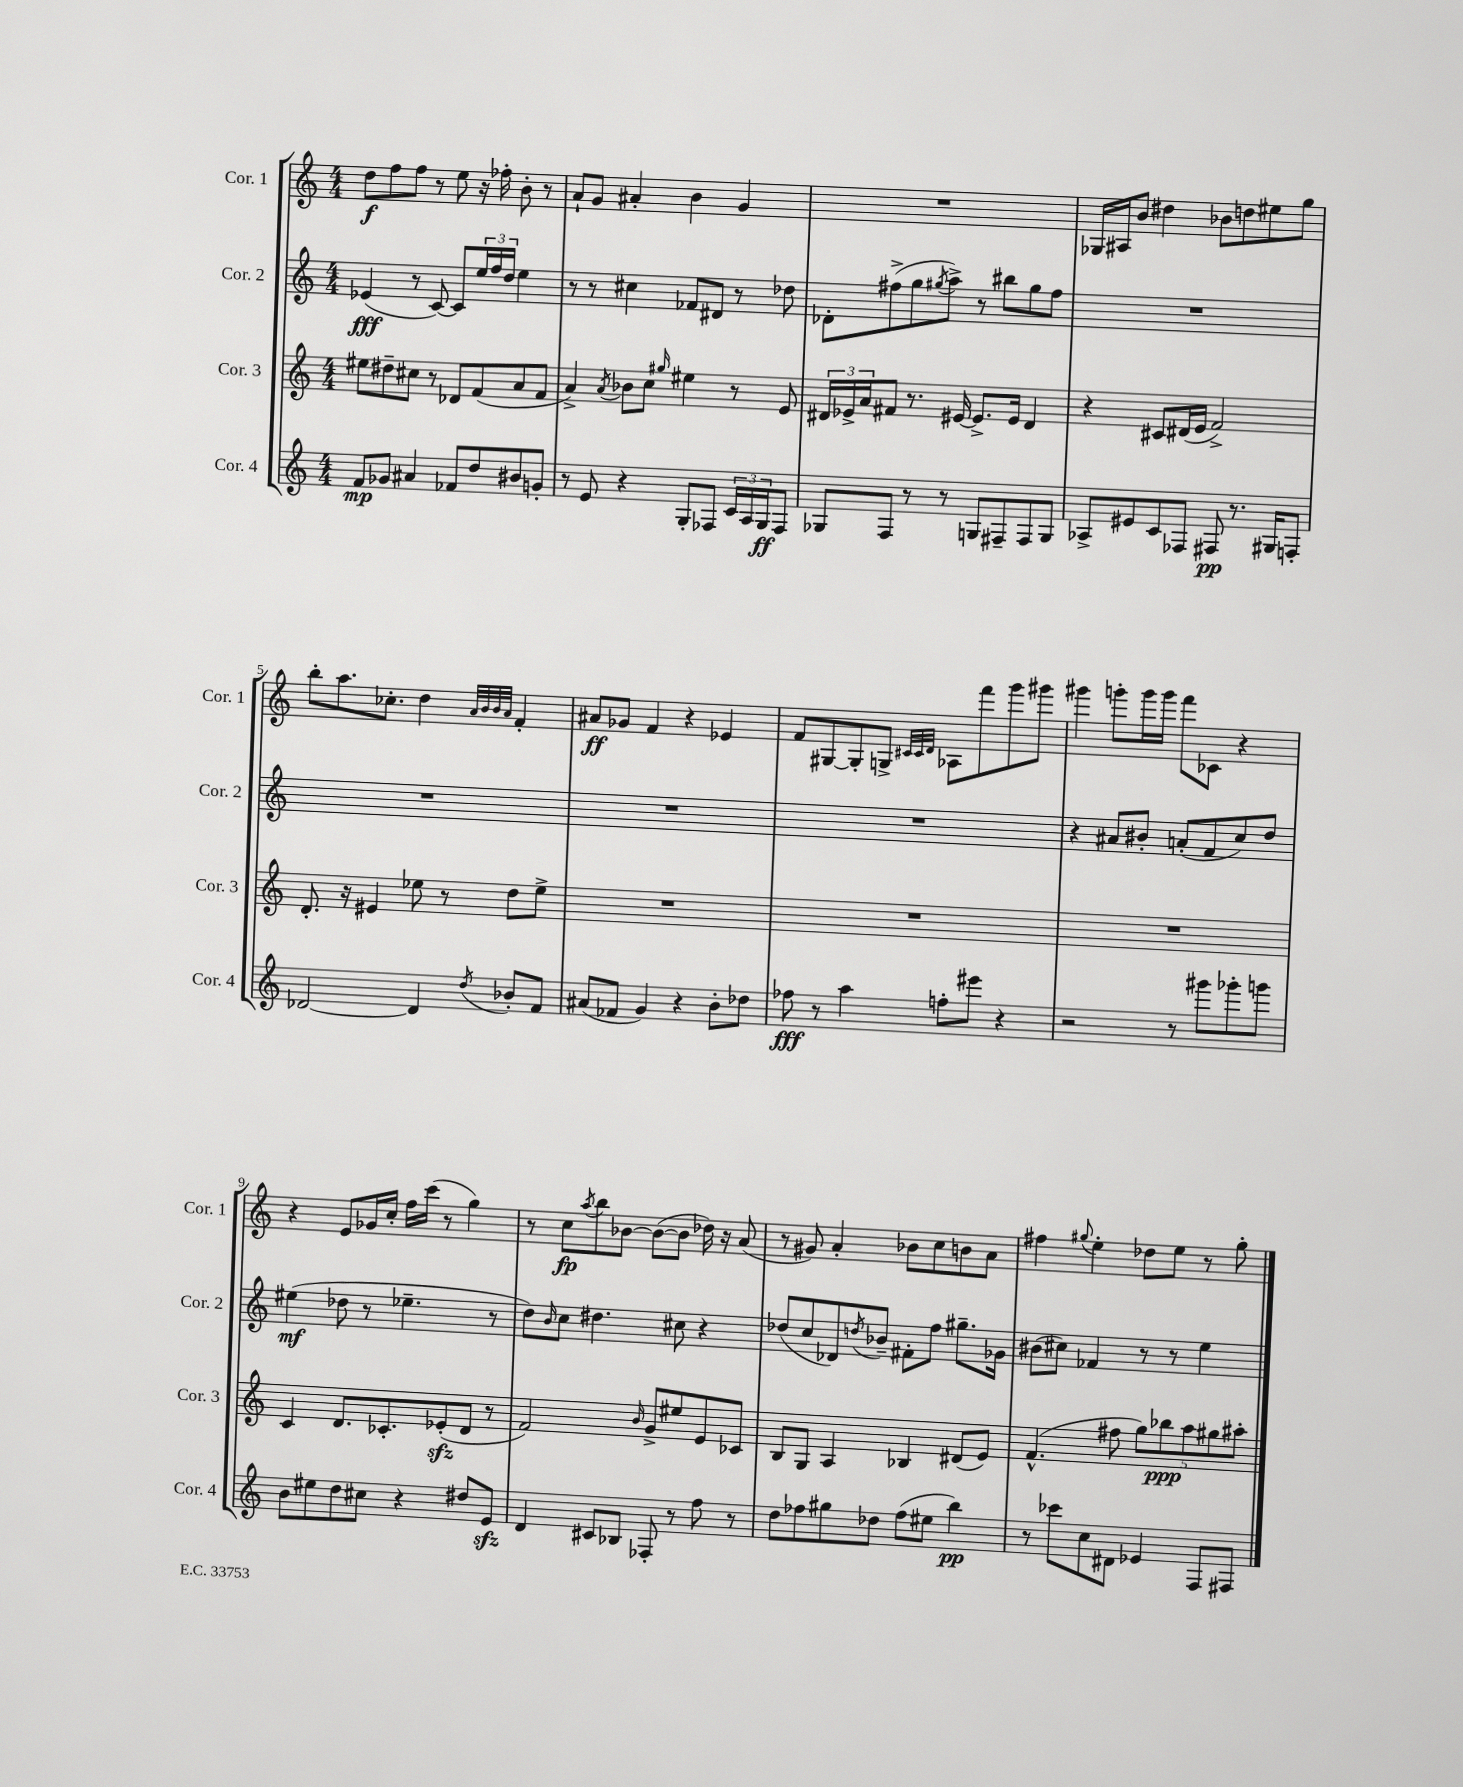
<<
\new StaffGroup <<
\new Staff = "s0" \with { instrumentName = "Cor. 1" shortInstrumentName = "Cor. 1" } {
    \clef treble \key c \major \numericTimeSignature \time 4/4
    d''8\f f''8 f''8 r8 e''8 r16 fes''16-. b'8-. r8 |
    a'8-! g'8 ais'4-. b'4 g'4 |
    R1 |
    ges16 ais16 b'8 dis''4 bes'8 d''8 eis''8 g''8 |
    b''8-. a''8. ces''8.-. d''4 \grace { a'32 b'32 b'32 a'32 } f'4-. |
    ais'8\ff ges'8 f'4 r4 ees'4 |
    f'8 gis8~ gis8-. g8-> \grace { cis'32 cis'32 d'32 } aes8 f'''8 g'''8 gis'''8 |
    gis'''4 g'''8-. g'''16 g'''16 f'''8 ces'8 r4 |
    r4 e'8 ges'16 c''16-. f''16 c'''16( r8 g''4) |
    r8 c''8\fp \acciaccatura { a''8 } b''8 bes'8~ bes'8~( bes'8 des''16) r16 a'8( |
    r8 gis'8) a'4-. bes'8 c''8 b'8 a'8 |
    fis''4 \appoggiatura { gis''8 } e''4-. des''8 e''8 r8 gis''8-. \bar "|." |
}
\new Staff = "s1" \with { instrumentName = "Cor. 2" shortInstrumentName = "Cor. 2" } {
    \clef treble \key c \major \numericTimeSignature \time 4/4
    ees'4\fff( r8 c'8~) c'8 \tuplet 3/2 { e''16 f''16 d''16 } e''4 |
    r8 r8 cis''4 fes'8 dis'8 r8 des''8 |
    des'8-. fis''8->( g''8 \acciaccatura { gis''8 } a''8->) r8 bis''8 gis''8 fis''8 |
    R1 |
    R1 |
    R1 |
    R1 |
    r4 ais'8 bis'8-. a'8-.( f'8 c''8) d''8 |
    eis''4\mf( des''8 r8 ees''4.-- r8 |
    d''8) \grace { b'16 } c''8 dis''4. cis''8 r4 |
    des''8( c''8 des'8) \acciaccatura { d''8 } bes'8-- fis'8-. f''8 gis''8.-- ges'16 |
    bis'8( cis''8) fes'4 r8 r8 e''4 \bar "|." |
}
\new Staff = "s2" \with { instrumentName = "Cor. 3" shortInstrumentName = "Cor. 3" } {
    \clef treble \key c \major \numericTimeSignature \time 4/4
    eis''8 dis''8-- cis''8 r8 des'8 f'8( a'8 f'8 |
    a'4->) \acciaccatura { a'8 } bes'8 c''8 \grace { gis''16 } eis''4 r8 e'8 |
    \tuplet 3/2 { dis'16 ees'16-> a'16 } fis'8 r8. eis'16~ eis'8.-> eis'16 dis'4 |
    r4 cis'8 dis'16( e'16 f'2->) |
    d'8.-. r16 eis'4 ees''8 r8 d''8 ees''8-> |
    R1 |
    R1 |
    R1 |
    c'4 d'8. ces'8.-. ees'8-.\sfz( d'8 r8 |
    f'2) \grace { b'16 } g'8-> eis''8 e'8 ces'8 |
    b8 g8 a4 bes4 dis'8( e'8) |
    f'4.-^( fis''8 \tuplet 5/4 { g''8) bes''8\ppp a''8 gis''8 ais''8-. } \bar "|." |
}
\new Staff = "s3" \with { instrumentName = "Cor. 4" shortInstrumentName = "Cor. 4" } {
    \clef treble \key c \major \numericTimeSignature \time 4/4
    f'8\mp ges'8 ais'4 fes'8 d''8 bis'8 g'8-. |
    r8 e'8 r4 g8-. fes8 \tuplet 3/2 { c'16 a16 g16\ff } fes8 |
    ges8 f8 r8 r8 g8 fis8-- fis8 g8 |
    aes8-> eis'8 c'8 fes8 fis8\pp r8. gis16 f8-. |
    des'2~ des'4 \acciaccatura { d''8 } bes'8-. f'8 |
    ais'8( fes'8 g'4) r4 b'8-. des''8 |
    fes''8\fff r8 a''4 f''8-. eis'''8 r4 |
    r2 r8 gis'''8 ges'''8-. g'''8 |
    b'8 eis''8 d''8 cis''8 r4 dis''8 e'8\sfz |
    d'4 cis'8 bes8 fes8-. r8 f''8 r8 |
    d''8 fes''8 gis''8 des''8 fes''8( eis''8 b''4\pp) |
    r8 ces'''8 c''8 dis'8 ees'4 f8 fis8 \bar "|." |
}
>>
>>
